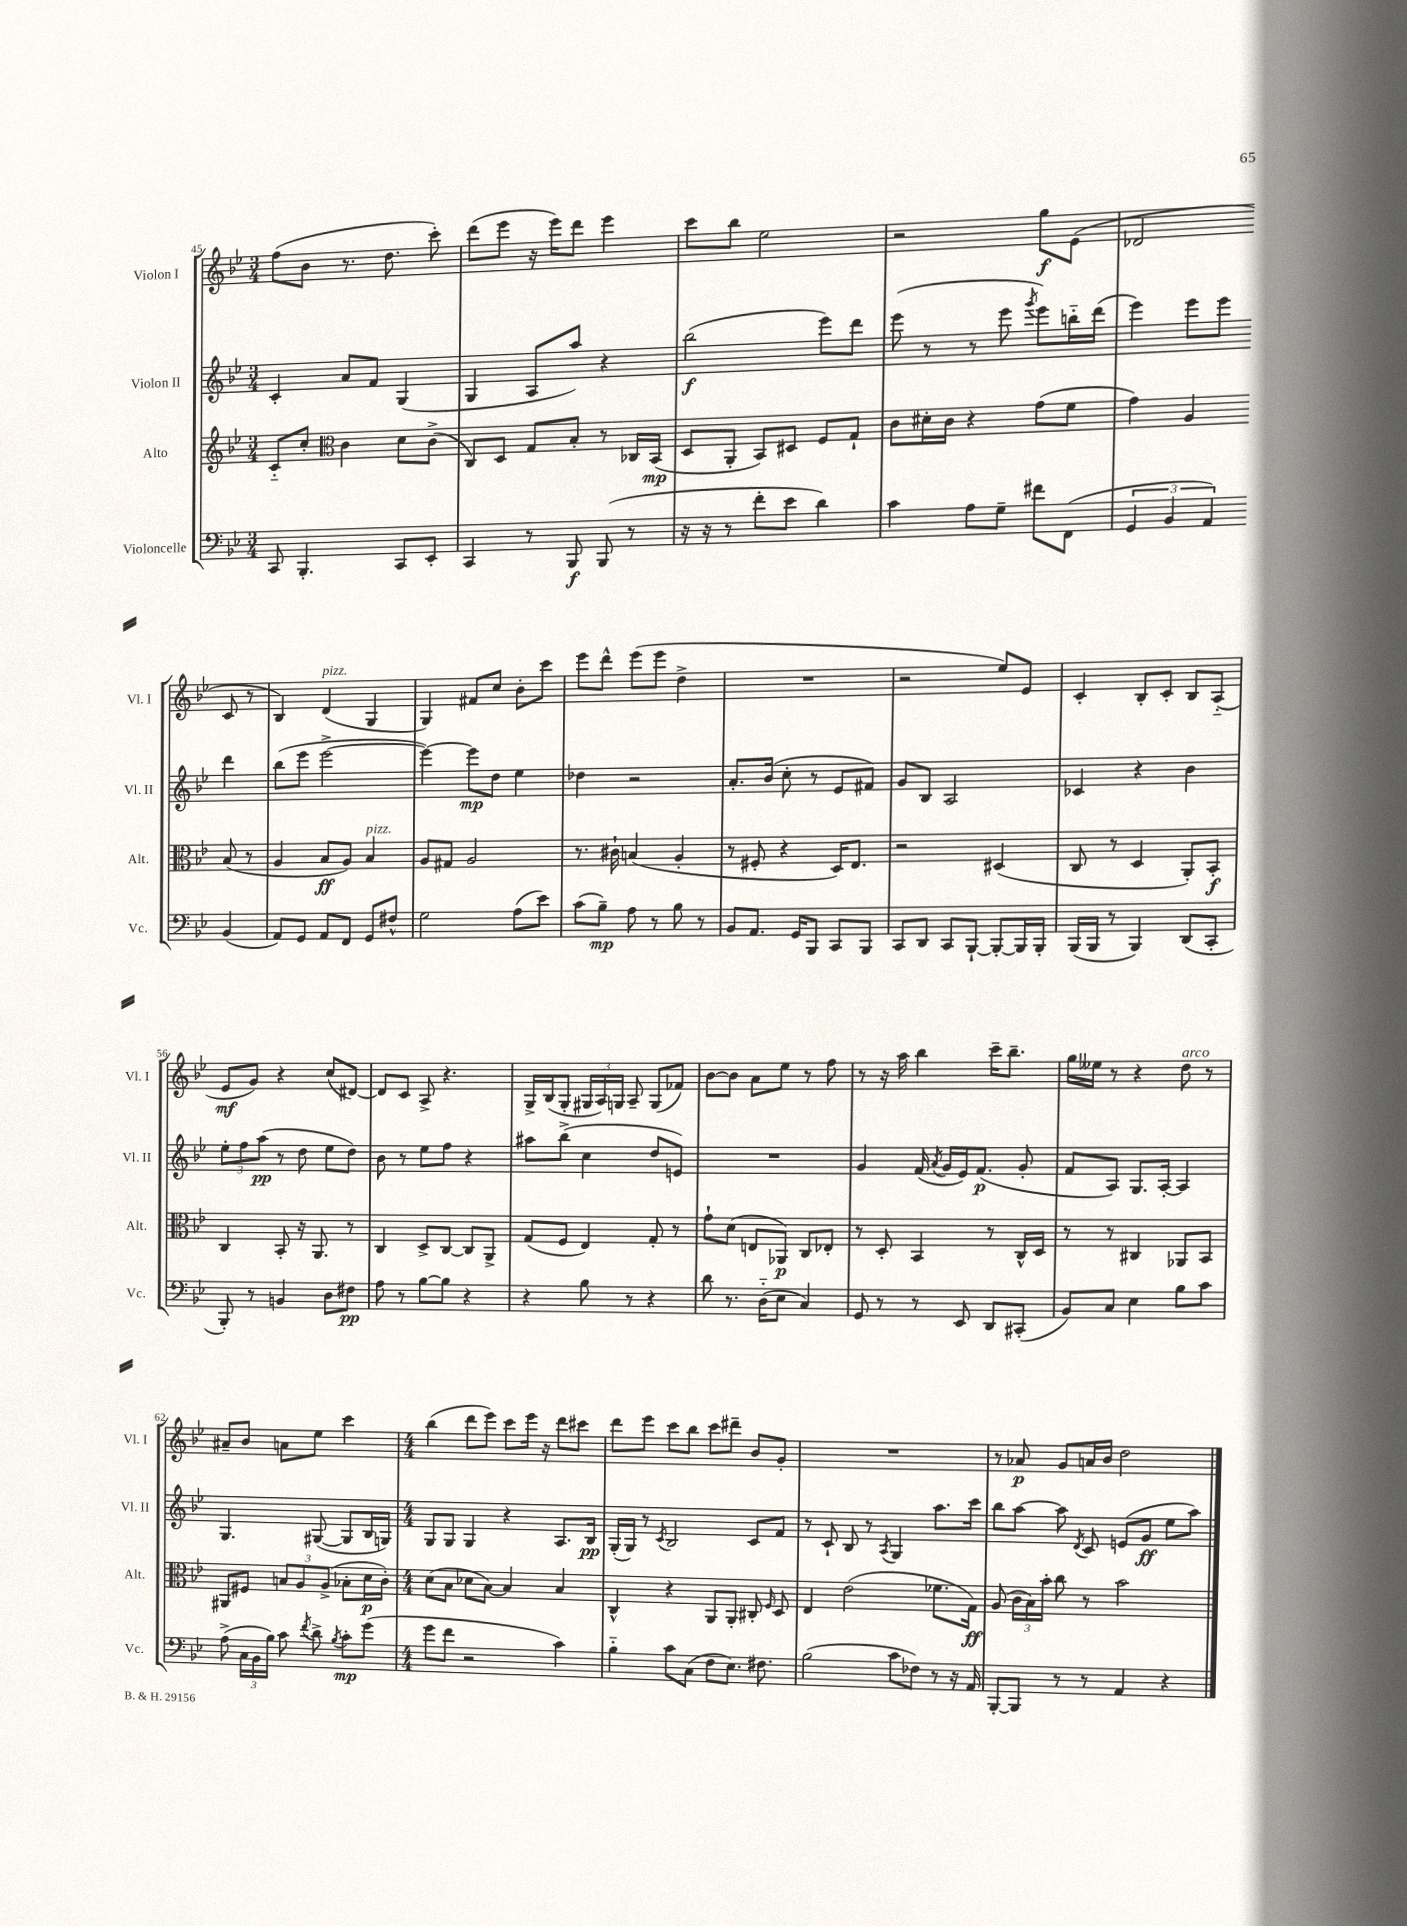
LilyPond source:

<<
\new StaffGroup <<
\new Staff = "s0" \with { instrumentName = "Violon I" shortInstrumentName = "Vl. I" } {
    \clef treble \key bes \major \numericTimeSignature \time 3/4
    \autoBeamOff f''8[( bes'8] r8. d''8. c'''8-.) |
    d'''8[( ees'''8] r16 ees'''16[) d'''8] ees'''4 |
    c'''8[ bes''8] ees''2 |
    r2 g''8[\f ees'8]( |
    des'2 c'8 r8 |
    bes4) d'4^\markup { \italic "pizz." }( g4 |
    g4) fis'8[ c''8] bes'8[-. c'''8] |
    ees'''8[ d'''8]-^ ees'''8[( ees'''8] d''4-> |
    R2. |
    r2 ees''8[) ees'8] |
    c'4-. bes8[-. c'8]-. bes8[ a8]-_( |
    ees'8[\mf g'8]) r4 c''8[( dis'8]~) |
    dis'8[ c'8] a8-> r4. |
    g16[-> bes16( g8]-. \tuplet 3/2 { gis16[ a16) g16] } a8-- g8[( fes'8]) |
    bes'8[~ bes'8] a'8[ ees''8] r8 f''8 |
    r8 r16 a''16 bes''4 c'''16[-- bes''8.]-- |
    g''16[ eeses''16] r8 r4 d''8^\markup { \italic "arco" } r8 |
    ais'8[-- bes'8] a'8[ ees''8] c'''4 |
    \numericTimeSignature \time 4/4 bes''4( d'''8[ ees'''8]) c'''8[ ees'''16] r16 d'''8[ cis'''8] |
    d'''8[ ees'''8] c'''8[ bes''8] c'''8[ dis'''8]-- bes'8[ g'8]-. |
    R1 |
    r8 aes'8\p g'8[ a'16 bes'16] d''2 \bar "|." |
}
\new Staff = "s1" \with { instrumentName = "Violon II" shortInstrumentName = "Vl. II" } {
    \clef treble \key bes \major \numericTimeSignature \time 3/4
    \autoBeamOff c'4-. a'8[ f'8] g4( |
    g4 a8[ a''8]) r4 |
    bes''2\f( ees'''8[) d'''8] |
    ees'''8( r8 r8 ees'''8 \acciaccatura { g'''8 } ees'''8[) b''16-_ d'''16]( |
    ees'''4) ees'''8[ ees'''8] d'''4 |
    bes''8[( ees'''8] ees'''2~-> |
    ees'''4~) ees'''8[\mp d''8] ees''4 |
    des''4 r2 |
    a'8.[-. bes'16]( c''8-. r8 ees'8[ fis'8]) |
    g'8[ bes8] a2 |
    ces'4 r4 bes'4 |
    \tuplet 3/2 { ees''8[-. f''8 a''8]\pp( } r8 d''8 ees''8[ d''8]) |
    bes'8 r8 ees''8[ f''8] r4 |
    ais''8[ bes''8]->( c''4 d''8[ e'8]) |
    R2. |
    g'4 f'16( \acciaccatura { a'8 } g'16[ ees'16) f'8.]\p( g'8-. |
    f'8[ a8]) g8.[ a16]~-. a4 |
    g4. gis8~( gis8[ bes16 g16]) |
    \numericTimeSignature \time 4/4 g8[ g8] g4 r4 a8.[ bes16]\pp |
    g16[-.( g16]) r8 \acciaccatura { c'8 } bes2 c'8[ f'8] |
    r8 c'8-! bes8 r8 \acciaccatura { a8 } g4 a''8.[ c'''16] |
    bes''8[ a''8]~ a''8 \acciaccatura { d'8 } c'8 e'8[( g'8]\ff ees''8[ a''8]) \bar "|." |
}
\new Staff = "s2" \with { instrumentName = "Alto" shortInstrumentName = "Alt." } {
    \clef treble \key bes \major \numericTimeSignature \time 3/4
    \autoBeamOff c'8[-_ c''8]-. \clef alto c'4 d'8[ c'8]->( |
    c8[) d8] g8[ bes8]-. r8 ces16[ bes,16]\mp( |
    d8[ a,8]-. bes,8[) dis8] f8[ g8]-! |
    c'8[ dis'16-. c'16] r4 g'8[( f'8] |
    g'4) a4 bes8( r8 |
    a4 bes8[\ff a8]) bes4^\markup { \italic "pizz." } |
    a8[ gis8] a2 |
    r8. cis'16-! b4( a4-. |
    r8 fis8-. r4 d16[) ees8.] |
    r2 dis4( |
    c8 r8 d4 a,8[-.) bes,8]-.\f |
    c4 bes,8-. r16 a,8. r8 |
    c4 d8[-> c8]~ c8[ a,8]-> |
    g8[( f8] ees4) g8-. r8 |
    g'8[-! d'8]( e8[ aes,8]\p) c8[ ees8]-. |
    r8 d8-. bes,4 r8 c16[-^ d16] |
    r8 r8 cis4 aes,8[ bes,8] |
    ais,8[ fis8] \tuplet 3/2 { b8[ a8 a8]->( } bes8[-. d'16\p c'16]-.) |
    \numericTimeSignature \time 4/4 d'8[( bes8] des'8[ bes8]~) bes4 bes4 |
    c4-^ r4 a,8[ a,8]-. cis8-. \grace { f16 } d8 |
    ees4 ees'2( fes'8.[ g16]\ff) |
    a8( \tuplet 3/2 { c'16[ bes16) bes'16]-. } c''8 r8 bes'2 \bar "|." |
}
\new Staff = "s3" \with { instrumentName = "Violoncelle" shortInstrumentName = "Vc." } {
    \clef bass \key bes \major \numericTimeSignature \time 3/4
    \autoBeamOff c,8 bes,,4.-. c,8[ ees,8]-. |
    c,4 r8 bes,,8\f bes,,8( r8 |
    r16 r16 r8 f'8[-. ees'8] d'4) |
    c'4 a8[ g8]-- fis'8[ f,8]( |
    \tuplet 3/2 { g,4 bes,4 a,4) } bes,4( |
    a,8[) g,8] a,8[ f,8] g,8[ fis8]-^ |
    g2 a8[( ees'8]) |
    c'8[( bes8]--\mp) a8 r8 bes8 r8 |
    bes,8[ a,8.] g,16[ bes,,8] c,8[ bes,,8] |
    c,8[ d,8] c,8[ bes,,8]~-! bes,,8[~-. bes,,16 bes,,16]-. |
    bes,,16[( bes,,16] r8 bes,,4) d,8[( c,8]-. |
    bes,,8-.) r8 b,4 d8[ fis8]\pp |
    a8 r8 bes8[~ bes8] r4 |
    r4 bes8 r8 r4 |
    d'8 r8. d16[-_( ees8] c4) |
    g,8 r8 r8 ees,8 d,8[ cis,8]-.( |
    bes,8[) c8] ees4 bes8[ c'8] |
    a8->( \tuplet 3/2 { c16[ bes,16 bes16]) } c'8 \acciaccatura { f'8 } d'8-> \acciaccatura { bes8 } c'8[-.\mp g'8]( |
    \numericTimeSignature \time 4/4 g'8[ f'8] r2 c'4) |
    bes4-_ c'8[ c8]( f8[ ees8.]) fis8. |
    bes2( c'8[ fes8]) r8 r16 a,16 |
    bes,,8[~-. bes,,8] r8 r8 a,4 r4 \bar "|." |
}
>>
>>
\layout { \context { \Score currentBarNumber = #45 } }
